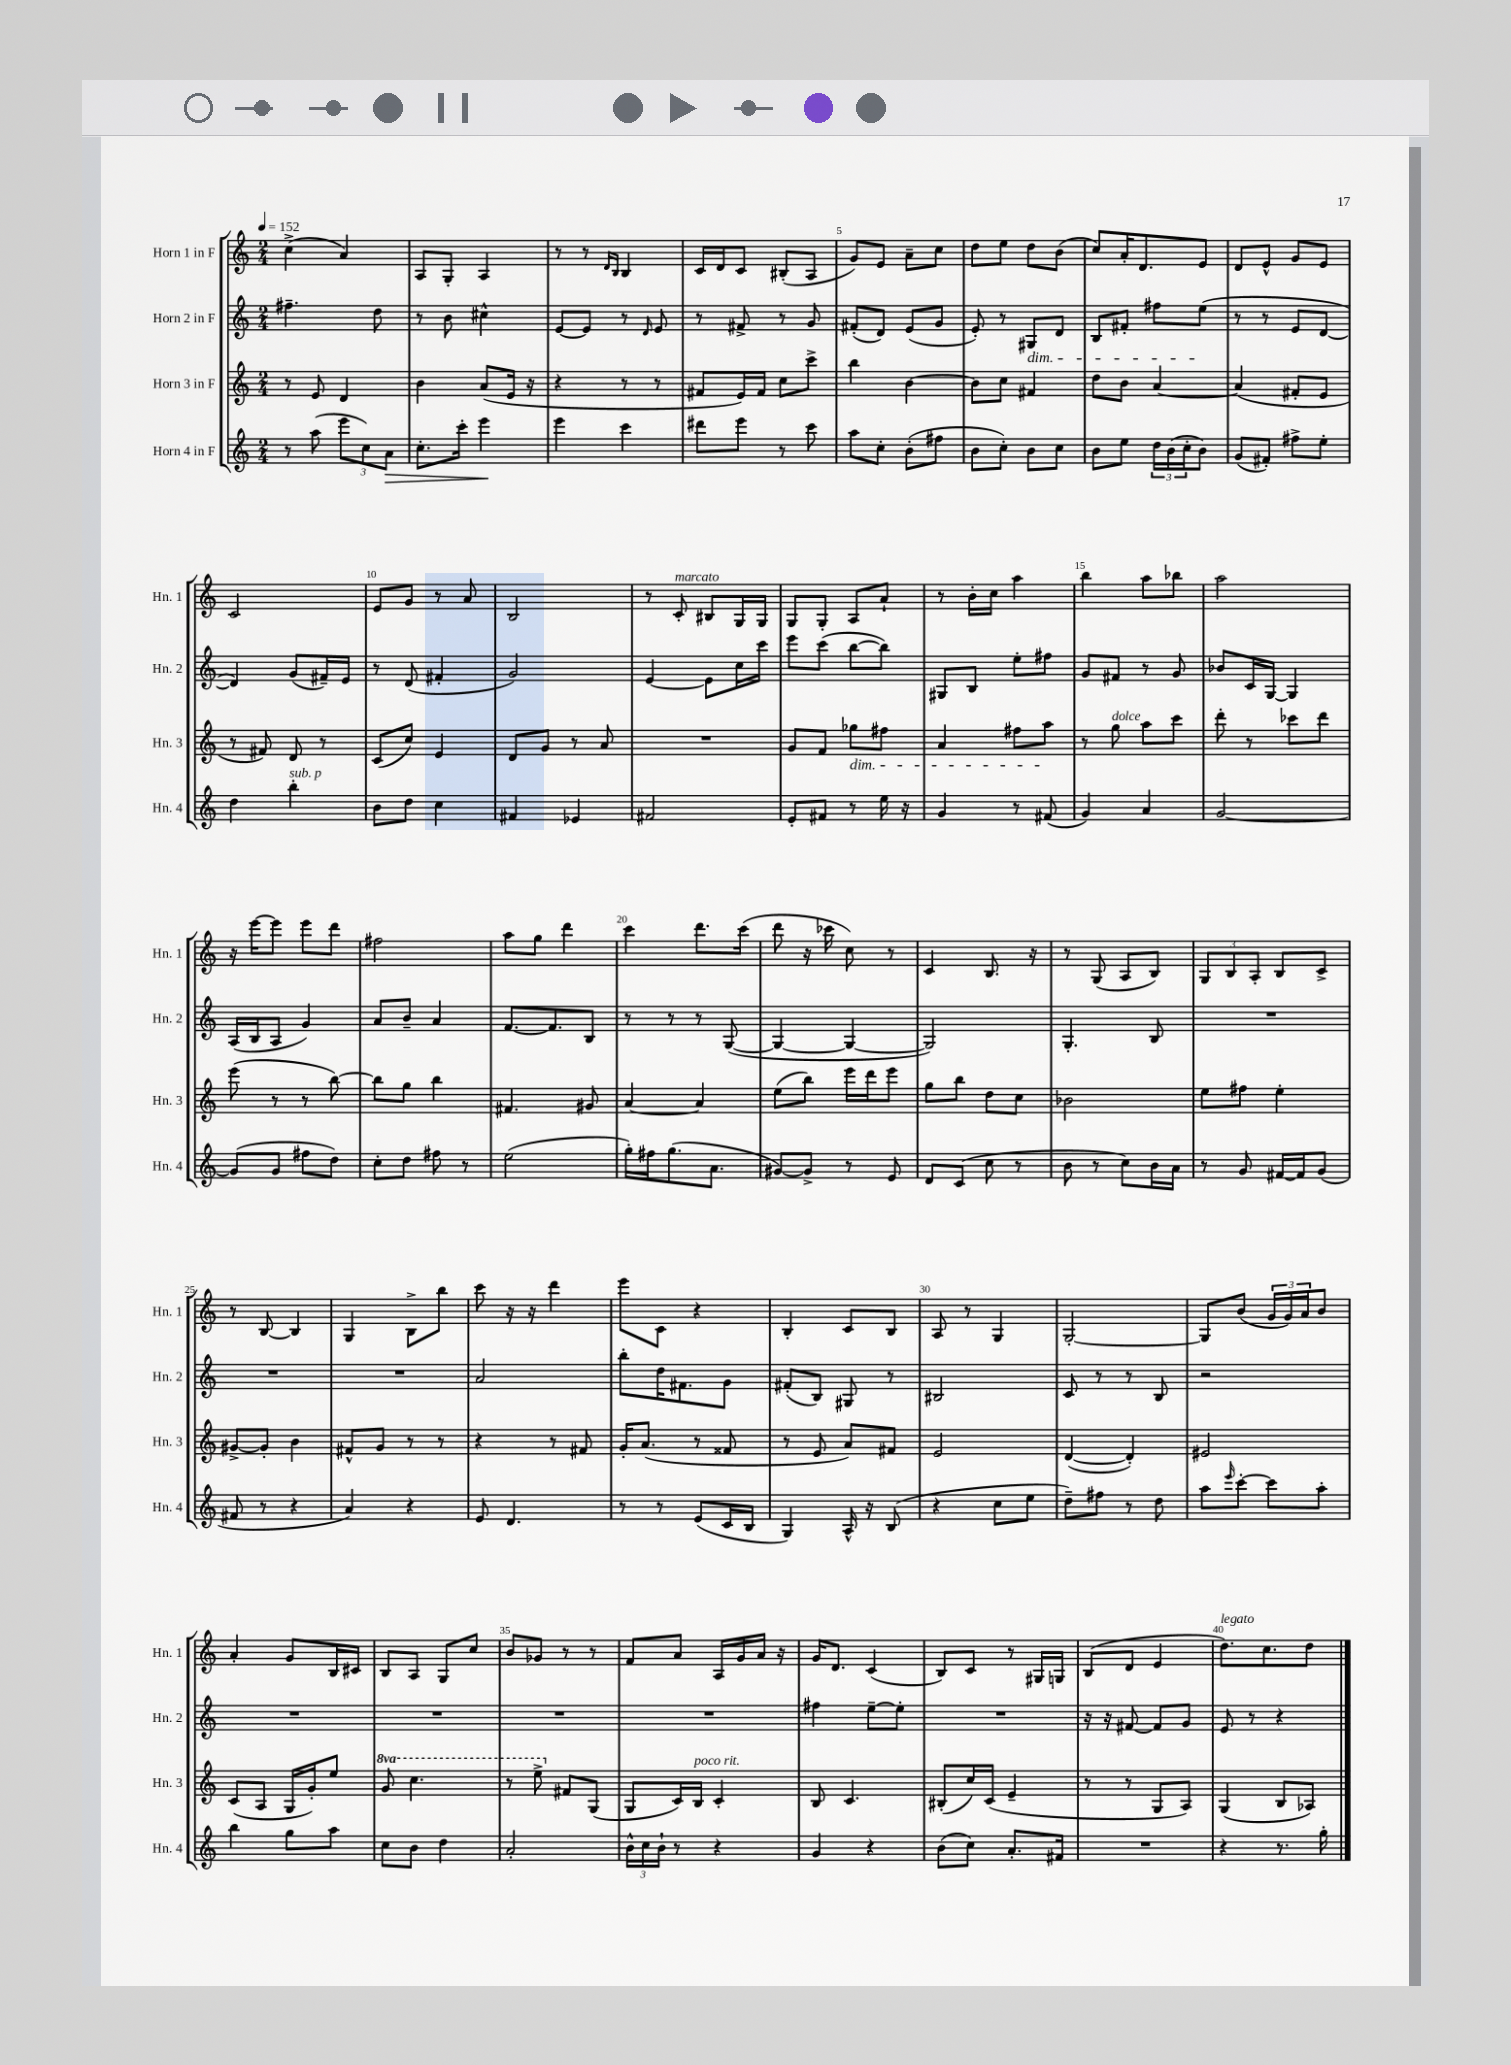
<<
\new StaffGroup <<
\new Staff = "s0" \with { instrumentName = "Horn 1 in F" shortInstrumentName = "Hn. 1" } {
    \clef treble \key c \major \numericTimeSignature \time 2/4 \tempo 4 = 152
    c''4->( a'4) |
    a8 g8-. a4 |
    r8 r8 \grace { d'16 b16 } b4 |
    c'16 d'16 c'8 bis8-.( a8 |
    g'8) e'8 a'8-- c''8 |
    d''8 e''8 d''8 b'8( |
    c''8) a'16-. d'8. e'8 |
    d'8 e'8-^ g'8 e'8 |
    c'2 |
    e'8 g'8 r8 a'8 |
    b2 |
    r8 c'8-.^\markup { \italic "marcato" } bis8 g16 g16 |
    g8 g8-. a8 a'8-! |
    r8 b'16-. c''16 a''4 |
    b''4 a''8 bes''8 |
    a''2 |
    r16 e'''16~ e'''8 e'''8 d'''8 |
    fis''2 |
    a''8 g''8 d'''4 |
    c'''4 d'''8. c'''16( |
    d'''8 r16 ces'''16 c''8) r8 |
    c'4 b8. r16 |
    r8 g8( a8 b8) |
    \tuplet 3/2 { g8 b8 a8-. } b8 c'8-> |
    r8 b8~ b4 |
    g4 b8-> b''8 |
    c'''8 r16 r16 d'''4 |
    e'''8 c'8 r4 |
    b4-. c'8 b8 |
    a8 r8 g4 |
    g2~-. |
    g8 b'8( \tuplet 3/2 { g'16 g'16) a'16 } b'8 |
    a'4-. g'8 b16 cis'16 |
    b8 a8 g8 c''8 |
    b'8 ges'8 r8 r8 |
    f'8 a'8 a16 g'16 a'16 r16 |
    g'16 d'8. c'4( |
    b8) c'8 r8 gis16 g16 |
    b8( d'8 e'4 |
    d''8.^\markup { \italic "legato" }) c''8. d''8 \bar "|." |
}
\new Staff = "s1" \with { instrumentName = "Horn 2 in F" shortInstrumentName = "Hn. 2" } {
    \clef treble \key c \major \numericTimeSignature \time 2/4
    fis''4.-- d''8 |
    r8 b'8 cis''4-^ |
    e'8~ e'8 r8 \grace { d'16 } e'8 |
    r8 fis'8-> r8 g'8 |
    fis'8-.( d'8) e'8( g'8 |
    e'8-.) r8 gis8\dim d'8 |
    b8 fis'8-. fis''8 e''8\!( |
    r8 r8 e'8 d'8~ |
    d'4) g'8( fis'16--) e'16 |
    r8 d'8( fis'4-. |
    g'2) |
    e'4~ e'8 c''16 c'''16 |
    e'''8 c'''8( b''8~ b''8) |
    gis8 b8 e''8-. fis''8 |
    g'8 fis'8 r8 g'8 |
    bes'8 c'16 g16~ g4 |
    a16( b16 a8 g'4) |
    a'8 b'8-- a'4 |
    f'8.~ f'8. b8 |
    r8 r8 r8 g8~( |
    g4~ g4~ |
    g2) |
    g4.-. b8 |
    R2 |
    R2 |
    R2 |
    a'2 |
    b''8-. d''16 fis'8. g'8 |
    fis'8-.( b8) gis8 r8 |
    bis2 |
    c'8 r8 r8 b8 |
    r2 |
    R2 |
    R2 |
    R2 |
    R2 |
    fis''4 e''8~-- e''8-. |
    R2 |
    r16 r16 fis'8~ fis'8 g'8 |
    e'8 r8 r4 \bar "|." |
}
\new Staff = "s2" \with { instrumentName = "Horn 3 in F" shortInstrumentName = "Hn. 3" } {
    \clef treble \key c \major \numericTimeSignature \time 2/4 \set Staff.ottavationMarkups = #ottavation-simple-ordinals
    r8 e'8 d'4 |
    b'4 a'8( e'16 r16 |
    r4 r8 r8 |
    fis'8 e'16) fis'16 c''8 c'''8-> |
    b''4 b'4~ |
    b'8 c''8 fis'4 |
    d''8 b'8 a'4~ |
    a'4( fis'8-. e'8 |
    r8 fis'8) d'8 r8 |
    c'8( c''8) e'4 |
    d'8 g'8 r8 a'8 |
    R2 |
    g'8 f'8 ges''8\dim fis''8 |
    a'4 fis''8 a''8\! |
    r8 g''8^\markup { \italic "dolce" } a''8 c'''8 |
    d'''8-. r8 ces'''8 d'''8 |
    e'''8( r8 r8 b''8~) |
    b''8 g''8 b''4 |
    fis'4. gis'8 |
    a'4~ a'4 |
    e''8( b''8) e'''16 d'''16 e'''8 |
    g''8 b''8 d''8 c''8 |
    bes'2 |
    e''8 fis''8 e''4-. |
    gis'8~-> gis'8-. b'4 |
    fis'8-^ g'8 r8 r8 |
    r4 r8 fis'8 |
    g'16-. a'8.( r8 fisis'8 |
    r8 e'8 a'8) fis'8 |
    e'2 |
    d'4~( d'4-.) |
    eis'2 |
    c'8( a8 g16 g'16-.) e''8 |
    \ottava #1 g''8 c'''4. |
    r8 e'''8-> \ottava #0 fis'8 g8( |
    g8 c'16) b16^\markup { \italic "poco rit." } c'4-. |
    b8 c'4. |
    bis8-.( c''16) c'16( e'4-- |
    r8 r8 g8 a8) |
    g4( b8 aes8) \bar "|." |
}
\new Staff = "s3" \with { instrumentName = "Horn 4 in F" shortInstrumentName = "Hn. 4" } {
    \clef treble \key c \major \numericTimeSignature \time 2/4
    r8 a''8( \tuplet 3/2 { e'''8 c''8) a'8\> } |
    c''8.-. c'''16-. e'''4\! |
    e'''4 c'''4 |
    dis'''8 e'''8 r8 c'''8 |
    a''8 c''8-. b'8-.( fis''8 |
    b'8 c''8-.) b'8 c''8 |
    b'8 e''8 \tuplet 3/2 { d''16 b'16( c''16-. } b'8) |
    g'8( fis'8-.) fis''8-> e''8-. |
    d''4 b''4-.^\markup { \italic "sub. p" } |
    b'8 d''8 c''4 |
    fis'4 ees'4 |
    fis'2 |
    e'8-. fis'8 r8 e''16 r16 |
    g'4 r8 fis'8( |
    g'4) a'4 |
    g'2~ |
    g'8( g'8 fis''8 d''8) |
    c''8-. d''8 fis''8 r8 |
    e''2( |
    g''16-.) fis''16 g''8.( a'8. |
    gis'8~) gis'8-> r8 e'8 |
    d'8 c'8( c''8 r8 |
    b'8 r8 c''8) b'16 a'16 |
    r8 g'8 fis'16~ fis'16 g'8( |
    fis'8 r8 r4 |
    a'4) r4 |
    e'8 d'4. |
    r8 r8 e'8( c'16 b16 |
    g4) a16-^ r16 b8( |
    r4 c''8 e''8 |
    d''8--) fis''8 r8 d''8 |
    a''8 \grace { e'''16 } c'''8~-. c'''8 a''8-. |
    b''4 g''8 a''8 |
    c''8 b'8 d''4 |
    a'2-. |
    \tuplet 3/2 { b'16-^ c''16 b'16-! } r8 r4 |
    g'4 r4 |
    b'8( c''8) a'8.-. fis'16 |
    R2 |
    r4 r8. g''16-. \bar "|." |
}
>>
>>
\layout { \context { \Score \override BarNumber.break-visibility = ##(#f #t #t) barNumberVisibility = #(every-nth-bar-number-visible 5) } }
